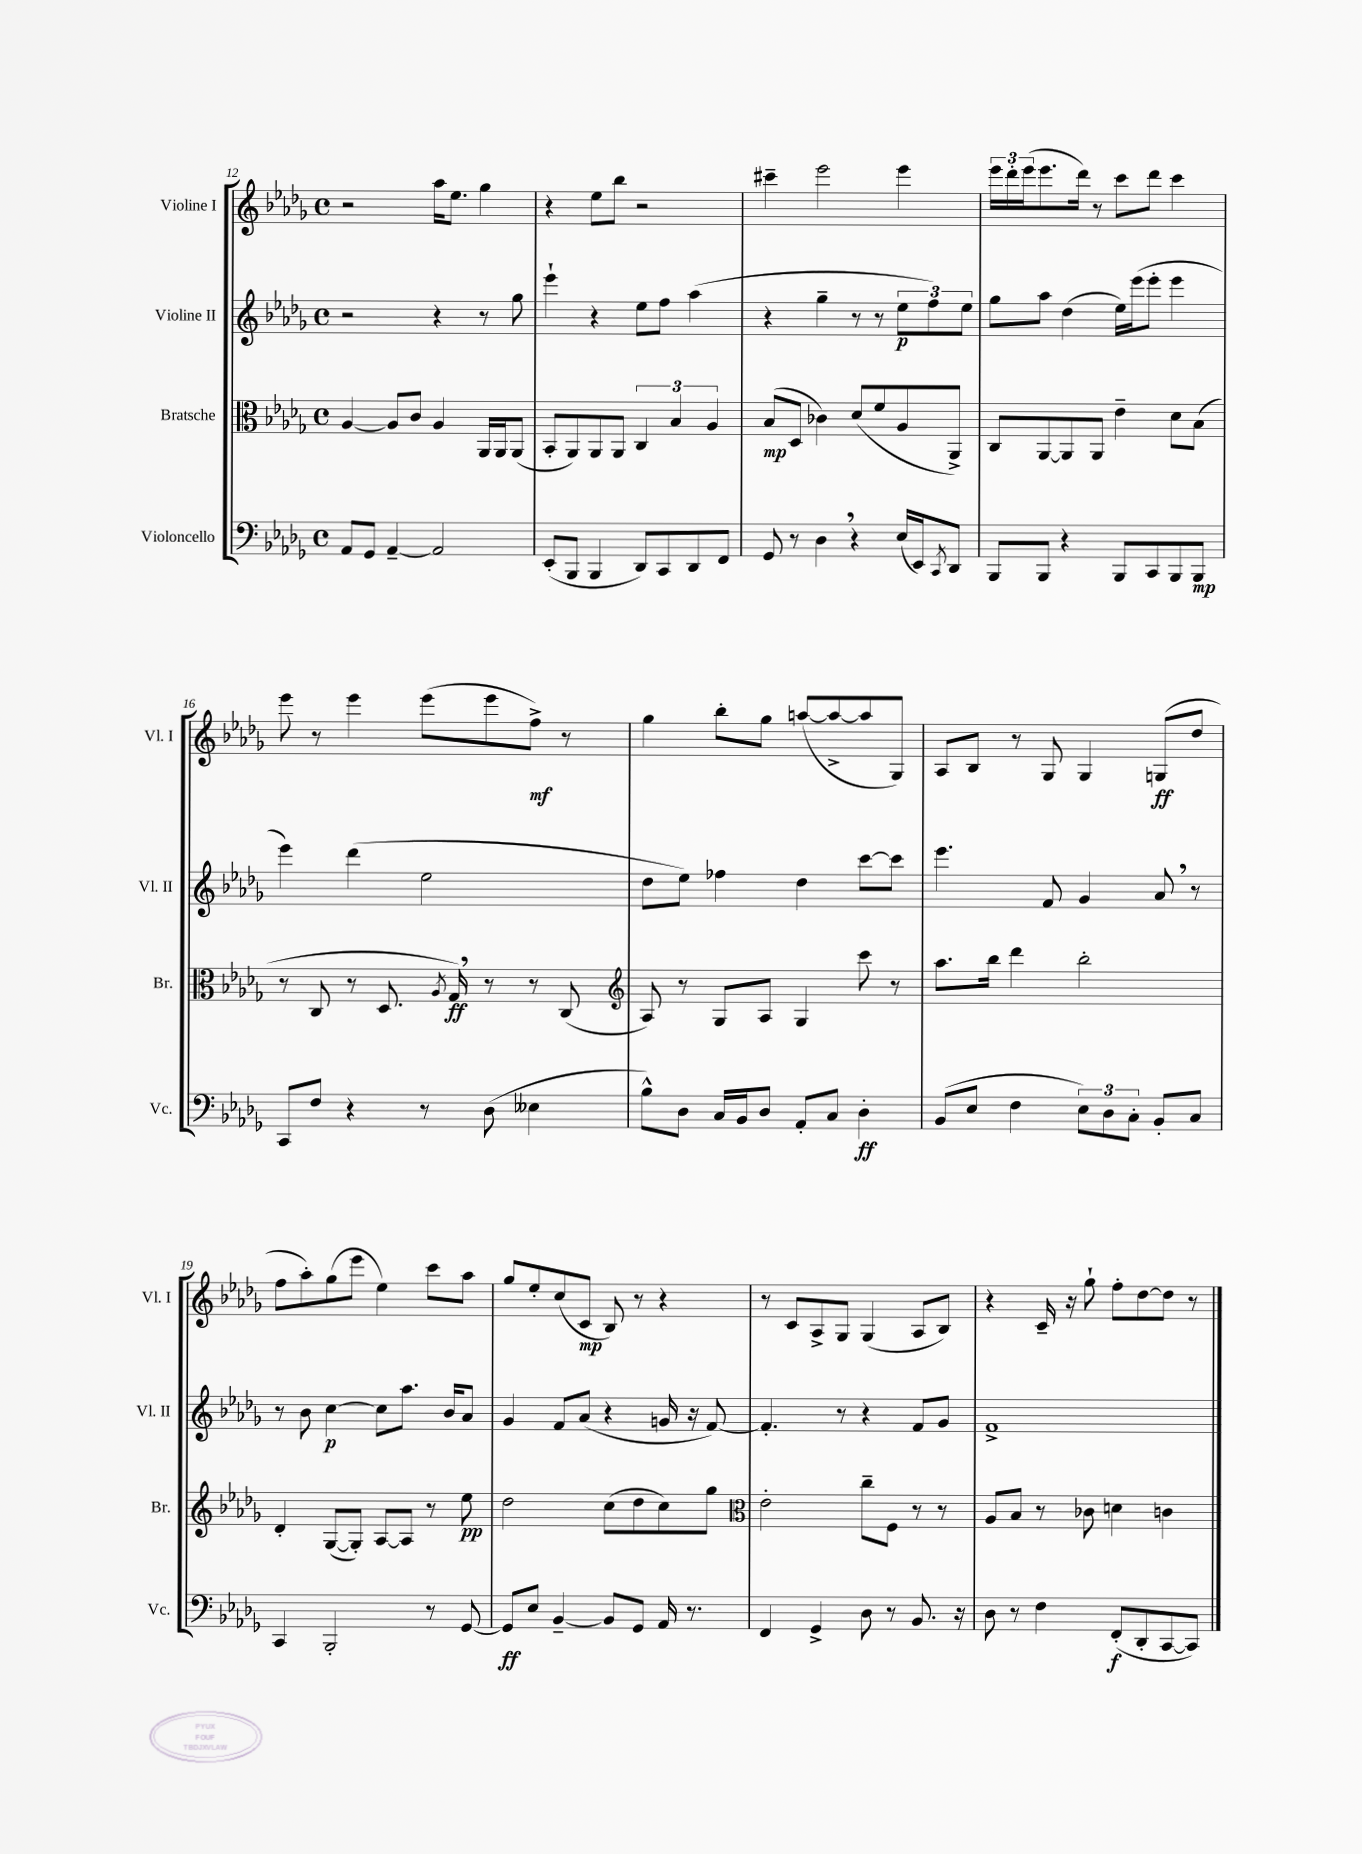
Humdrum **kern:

**kern	**kern	**kern	**kern
*staff4	*staff3	*staff2	*staff1
*clefF4	*clefC3	*clefG2	*clefG2
*k[b-e-a-d-g-]	*k[b-e-a-d-g-]	*k[b-e-a-d-g-]	*k[b-e-a-d-g-]
*M4/4	*M4/4	*M4/4	*M4/4
*met(c)	*met(c)	*met(c)	*met(c)
8AA-/L	[4A-/	2r	2r
8GG-/J	.	.	.
[4AA-~/	8A-/]L	.	.
.	8c/J	.	.
2AA-/]	4A-/	4r	16aa-\LK
.	.	.	8.ee-\J
.	16AA-/LL	8r	4gg-\
.	16AA-/J	.	.
.	(8AA-/J	8gg-\	.
=	=	=	=
(8EE-'/L	8BB-'/L	4eee-`\	4r
8BBB-/J	8AA-/)	.	.
4BBB-/	8AA-/	4r	8ee-\L
.	8AA-/J	.	8bb-\J
8DD-/L)	6C/	8ee-\L	2r
8CC/	.	8ff\J	.
.	6B-/	.	.
8DD-/	.	(4aa-\	.
.	6A-/	.	.
8FF/J	.	.	.
=	=	=	=
8GG-/	(8B-/L	4r	4ccc#~\
8r	8D-/J	.	.
4D-\	4c-\)	4gg-~\	2eee-\
4r	(8d-/L	8r	.
.	8f/	8r	.
(16E-/LL	8A-/	12ee-\L	4eee-\
16EE-/J)	.	.	.
.	.	12ff\)	.
8qCC/	.	.	.
8DD-/J	8AA-^/J)	.	.
.	.	12ee-\J	.
=	=	=	=
8BBB-/L	8C/L	8gg-\L	24eee-\LL
.	.	.	24ddd-'\
.	.	.	(24eee-\J
8BBB-/J	[8AA-/	8aa-\J	8.eee-\
4r	8AA-/]	(4dd-\	.
.	.	.	16ddd-\Jk)
.	8AA-/J	.	8r
8BBB-/L	4e-~\	16ee-\LL)	8ccc\L
.	.	(16eee-\J	.
8CC/	.	8eee-'\J	8ddd-\J
8BBB-/	8d-\L	4eee-\	4ccc\
8BBB-/J	(8B-\J	.	.
=	=	=	=
8CC/L	8r	4eee-\)	8eee-\
8F/J	8C/	.	8r
4r	8r	(4ddd-\	4eee-\
.	8.D-/	.	.
8r	.	2ee-\	(8eee-\L
.	8qA-/	.	.
.	16G-/)	.	.
(8D-\	8r	.	8eee-\
4E--\	8r	.	8ff^\J)
.	(8C/	.	8r
=	=	=	=
*	*clefG2	*	*
8B-^^\L)	8A-/)	8dd-\L	4gg-\
8D-\J	8r	8ee-\J)	.
16C/LL	8G-/L	4ff-\	8bb-'\L
16BB-/J	.	.	.
8D-/J	8A-/J	.	8gg-\J
8AA-'/L	4G-/	4dd-\	([8aa/L
8C/J	.	.	8aa^/_
4D-'\	8ccc\	[8ccc\L	8aa/]
.	8r	8ccc\]J	8G-/J)
=	=	=	=
(8BB-/L	8.aa-\L	4.eee-\	8A-/L
8E-/J	.	.	8B-/J
.	16bb-\Jk	.	.
4F\	4ddd-\	.	8r
.	.	8f/	8G-/
12E-\L)	2bb-'\	4g-/	4G-/
12D-\	.	.	.
12C'\J	.	.	.
8BB-'/L	.	8a-/	(8G/L
8C/J	.	8r	8dd-/J
=	=	=	=
4CC/	4d-'/	8r	8ff\L
.	.	8b-\	8aa-'\)
2BBB-'/	([8G-/L	[4cc\	(8gg-\
.	8G-'/]J)	.	8eee-\J
.	[8A-/L	8cc\]L	4ee-\)
.	8A-/]J	8.aa-\J	.
8r	8r	.	8ccc\L
.	.	16b-/LK	.
[8GG-/	8ee-\	8a-/J	8aa-\J
=	=	=	=
8GG-/]L	2dd-\	4g-/	8gg-/L
8E-/J	.	.	8ee-'/
[4BB-~/	.	8f/L	(8cc/
.	.	(8a-/J	8c/J
8BB-/]L	(8cc\L	4r	8B-/)
8GG-/J	8dd-\	.	8r
16AA-/	8cc\)	16g/	4r
8.r	.	16r	.
.	8gg-\J	[8f/)	.
=	=	=	=
*	*clefC3	*	*
4FF/	2e-'\	4.f'/]	8r
.	.	.	8c/L
4GG-^/	.	.	8A-^/
.	.	8r	8G-/J
8D-\	8cc~\L	4r	(4G-/
8r	8F\J	.	.
8.BB-/	8r	8f/L	8A-/L
.	8r	8g-/J	8B-/J)
16r	.	.	.
=	=	=	=
8D-\	8A-/L	1f^	4r
8r	8B-/J	.	.
4F\	8r	.	16c~/
.	.	.	16r
.	8c-\	.	8gg-`\
(8FF'/L	4d\	.	8ff'\L
8DD-'/	.	.	[8dd-\
[8CC/	4c\	.	8dd-\]J
8CC/]J)	.	.	8r
==	==	==	==
*-	*-	*-	*-
